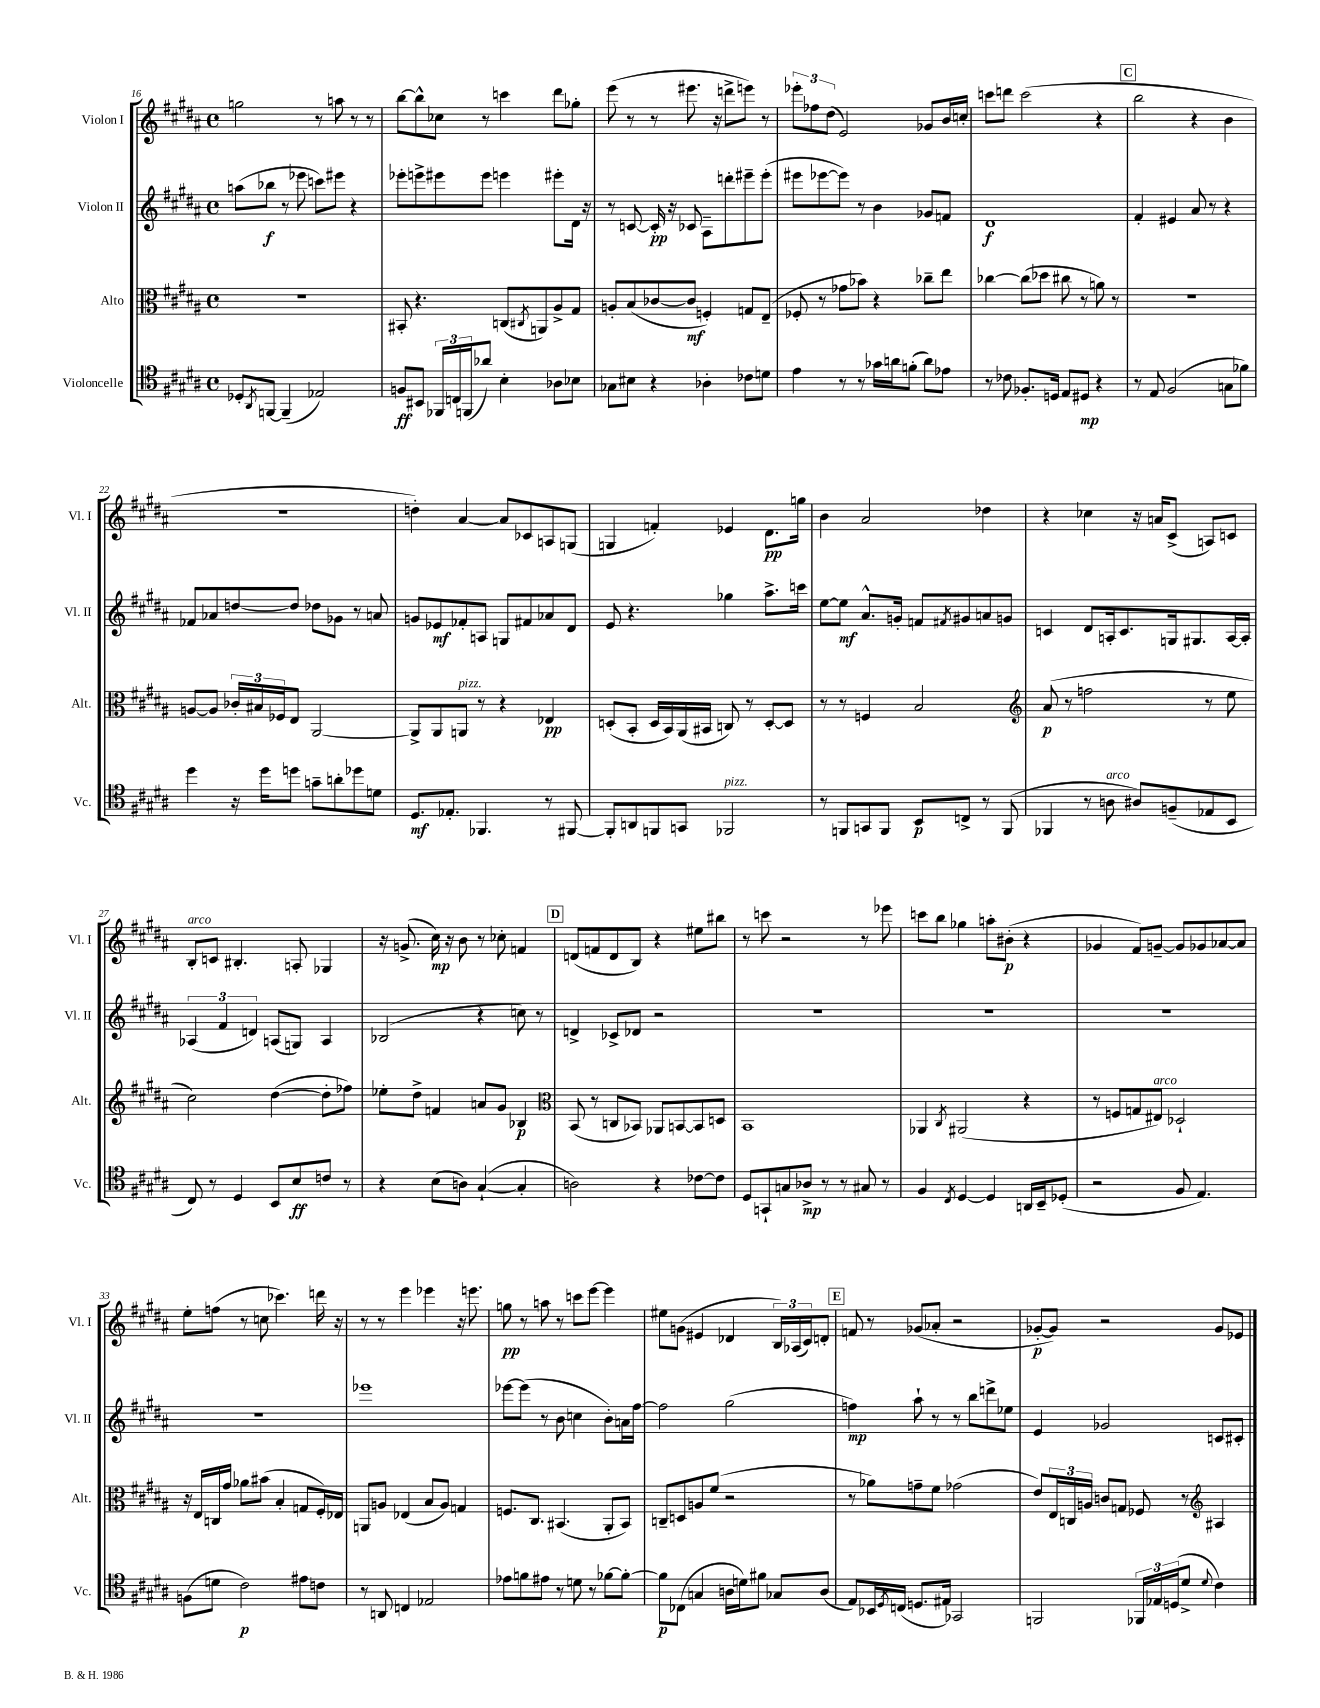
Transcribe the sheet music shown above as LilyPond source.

<<
\new StaffGroup <<
\new Staff = "s0" \with { instrumentName = "Violon I" shortInstrumentName = "Vl. I" } {
    \clef treble \key b \major \defaultTimeSignature \time 4/4
    g''2 r8 a''8 r8 r8 |
    b''8~ b''8-^ ces''8 r8 c'''4 dis'''8 ges''8-. |
    e'''8( r8 r8 eis'''8. r16 d'''8-> e'''8) r8 |
    \tuplet 3/2 { ees'''8-. fes''8 dis''8( } e'2) ges'8 b'16 c''16-. |
    c'''8 d'''8 c'''2( r4 |
    \mark \markup { \box "C" } b''2 r4 b'4 |
    R1 |
    d''4-.) ais'4~ ais'8 ces'8 a8 g8( |
    g4 f'4-.) ees'4 dis'8.\pp g''16 |
    b'4 ais'2 des''4 |
    r4 ces''4 r16 a'16 cis'8->( a8) c'8 |
    b8-.^\markup { \italic "arco" } c'8 bis4.-. a8-. ges4 |
    r16 g'8.->( cis''16\mp) r16 b'8 r8 ces''8-. f'4 |
    \mark \markup { \box "D" } d'8( f'8 d'8 b8) r4 eis''8 bis''8 |
    r8 c'''8 r2 r8 ees'''8 |
    c'''8 b''8 ges''4 a''8-. bis'8-.\p( r4 |
    ges'4 fis'8) g'8~-- g'8 ges'8 aes'8~ aes'8 |
    e''8-. f''8( r8 c''8 ces'''4.) d'''16 r16 |
    r8 r8 e'''4 ees'''4 r16 e'''8. |
    g''8\pp r8 a''8 r8 c'''8 e'''8~ e'''4 |
    eis''8 g'8( eis'4 des'4 \tuplet 3/2 { b16) aes16( cis'16) } d'8-. |
    \mark \markup { \box "E" } f'8 r8 ges'8( aes'8-. r2 |
    ges'8~-.\p ges'8) r2 ges'8 ees'8 \bar "|." |
}
\new Staff = "s1" \with { instrumentName = "Violon II" shortInstrumentName = "Vl. II" } {
    \clef treble \key b \major \defaultTimeSignature \time 4/4
    a''8( bes''8\f r8 ees'''8 c'''8) eis'''8 r4 |
    ees'''8-. e'''8-> eis'''8 eis'''8 e'''4 eis'''8-. dis'16 r16 |
    r8 c'8~ c'16-.\pp r16 ces'8 ais8-- d'''8-. eis'''8-- eis'''8-.( |
    eis'''8 ees'''8~ ees'''8) r8 b'4 ges'8 f'8 |
    dis'1\f |
    \mark \markup { \box "C" } fis'4-. eis'4 ais'8 r8 r4 |
    fes'8 aes'8 d''8~ d''8 des''8 ges'8 r8 a'8 |
    g'8 ees'8\mf fes'8-. a8 g8 fis'8 aes'8 dis'8 |
    e'8 r4. ges''4 ais''8.-> c'''16 |
    e''8~ e''8\mf ais'8.-^ g'16-. f'8 \acciaccatura { fis'8 } gis'8 a'8 g'8 |
    c'4 dis'8 a16-. c'8. g16 gis8. a16~ a16-. |
    \tuplet 3/2 { aes4( fis'4 d'4) } a8( g8) a4 |
    bes2( r4 c''8) r8 |
    \mark \markup { \box "D" } d'4-> ces'8-> des'8 r2 |
    R1 |
    R1 |
    R1 |
    R1 |
    ees'''1 |
    ees'''8~ ees'''8( r8 b'8 c''4 b'8-.) a'16 fis''16~ |
    fis''2 gis''2( |
    \mark \markup { \box "E" } f''4\mp) ais''8-! r8 r8 b''8 d'''8-> ees''8 |
    e'4 ges'2 c'8 cis'8-. \bar "|." |
}
\new Staff = "s2" \with { instrumentName = "Alto" shortInstrumentName = "Alt." } {
    \clef alto \key b \major \defaultTimeSignature \time 4/4
    R1 |
    bis,8-. r4. c8( \acciaccatura { cis8 } a,8) ais8-> gis8 |
    a8-. b8( ces'8~ ces'8\mf f4-.) g8 e8--( |
    fes8-. r8 ges'8 bes'8) r4 ces''8-- e''8 |
    ces''4~ ces''8( des''8 cis''8 r8 a'8) r8 |
    \mark \markup { \box "C" } R1 |
    a8~ a8 \tuplet 3/2 { ces'16-. bis16 fes16 } e8 ais,2~ |
    ais,8-> ais,8 a,8^\markup { \italic "pizz." } r8 r4 ees4\pp |
    d8-.( b,8-. d16 b,16) ais,16( bis,16 c8) r8 d8~-. d8 |
    r8 r8 f4 b2 |
    \clef treble ais'8\p( r8 f''2 r8 e''8 |
    cis''2) dis''4~( dis''8-. fes''8) |
    ees''8-. dis''8-> f'4 a'8 gis'8 bes4\p |
    \mark \markup { \box "D" } \clef alto b,8( r8 c8 bes,8) aes,8 b,8~ b,8 d8 |
    b,1 |
    aes,4 \acciaccatura { cis8 } ais,2( r4 |
    r8 f8 g8 eis8^\markup { \italic "arco" }) des2-! |
    r16 e16 c16 gis'16 aes'8 bis'8( b4-. g8 fis16-.) ees16 |
    a,8 a8 ees4( b8 a8) g4 |
    f8. cis8. bis,4.( ais,8-. bis,8) |
    c8-- d8 a8 fis'8( r2 |
    \mark \markup { \box "E" } r8 aes'8) g'8-- fis'8 ges'2( |
    e'8) \tuplet 3/2 { e16 c16 a16 } c'8 g8 fes8 r8 \clef treble ais4 \bar "|." |
}
\new Staff = "s3" \with { instrumentName = "Violoncelle" shortInstrumentName = "Vc." } {
    \clef tenor \key b \major \defaultTimeSignature \time 4/4
    des8-. \acciaccatura { ais,8 } f,8~ f,4--( ees2) |
    f8\ff bis,8 \tuplet 3/2 { fes,16 c16 f,16( } aes'8) b4-. aes8 bes8 |
    ges8 bis8 r4 aes4-. ces'8 d'8 |
    e'4 r8 r8 ges'16 a'16 f'8-.( a'8) ees'8 |
    r8 ces'8 fes8.-. d16 e8 dis8\mp r4 |
    \mark \markup { \box "C" } r8 e8 fis2( g8 fes'8) |
    dis''4 r16 dis''16 d''8 g'8-- a'8-. des''8 d'8 |
    dis8.\mf ees8.-. fes,4. r8 fis,8~ |
    fis,8-. a,8 f,8 g,8 fes,2^\markup { \italic "pizz." } |
    r8 f,8 g,8 f,8 b,8\p c8-> r8 f,8( |
    fes,4 r8 a8^\markup { \italic "arco" } ais8) f8--( ees8 b,8 |
    cis8) r8 dis4 b,8 b8\ff c'8 r8 |
    r4 b8( a8) gis4~-!( gis4-. |
    \mark \markup { \box "D" } a2) r4 ces'8~ ces'8 |
    dis8 g,8-! g8 aes8->\mp r8 r8 gis8 r8 |
    fis4 \acciaccatura { cis8 } dis4~ dis4 a,16 b,16-- des8-.( |
    r2 fis8 e4.) |
    f8( d'8 cis'2\p) eis'8 c'8 |
    r8 a,8 c4 ees2 |
    ees'8 f'8 eis'8 r8 d'8 r8 fes'8~ fes'8~-. |
    fes'8\p ces8( g4 a16 d'16) fis'8 ges8 a8( |
    \mark \markup { \box "E" } e8) bes,16 \acciaccatura { dis8 } c16( d8. eis16) ges,2 |
    f,2 \tuplet 3/2 { fes,16 ees16 d16( } dis'8-> \appoggiatura { dis'8 } cis'4) \bar "|." |
}
>>
>>
\layout { \context { \Score currentBarNumber = #16 } }
